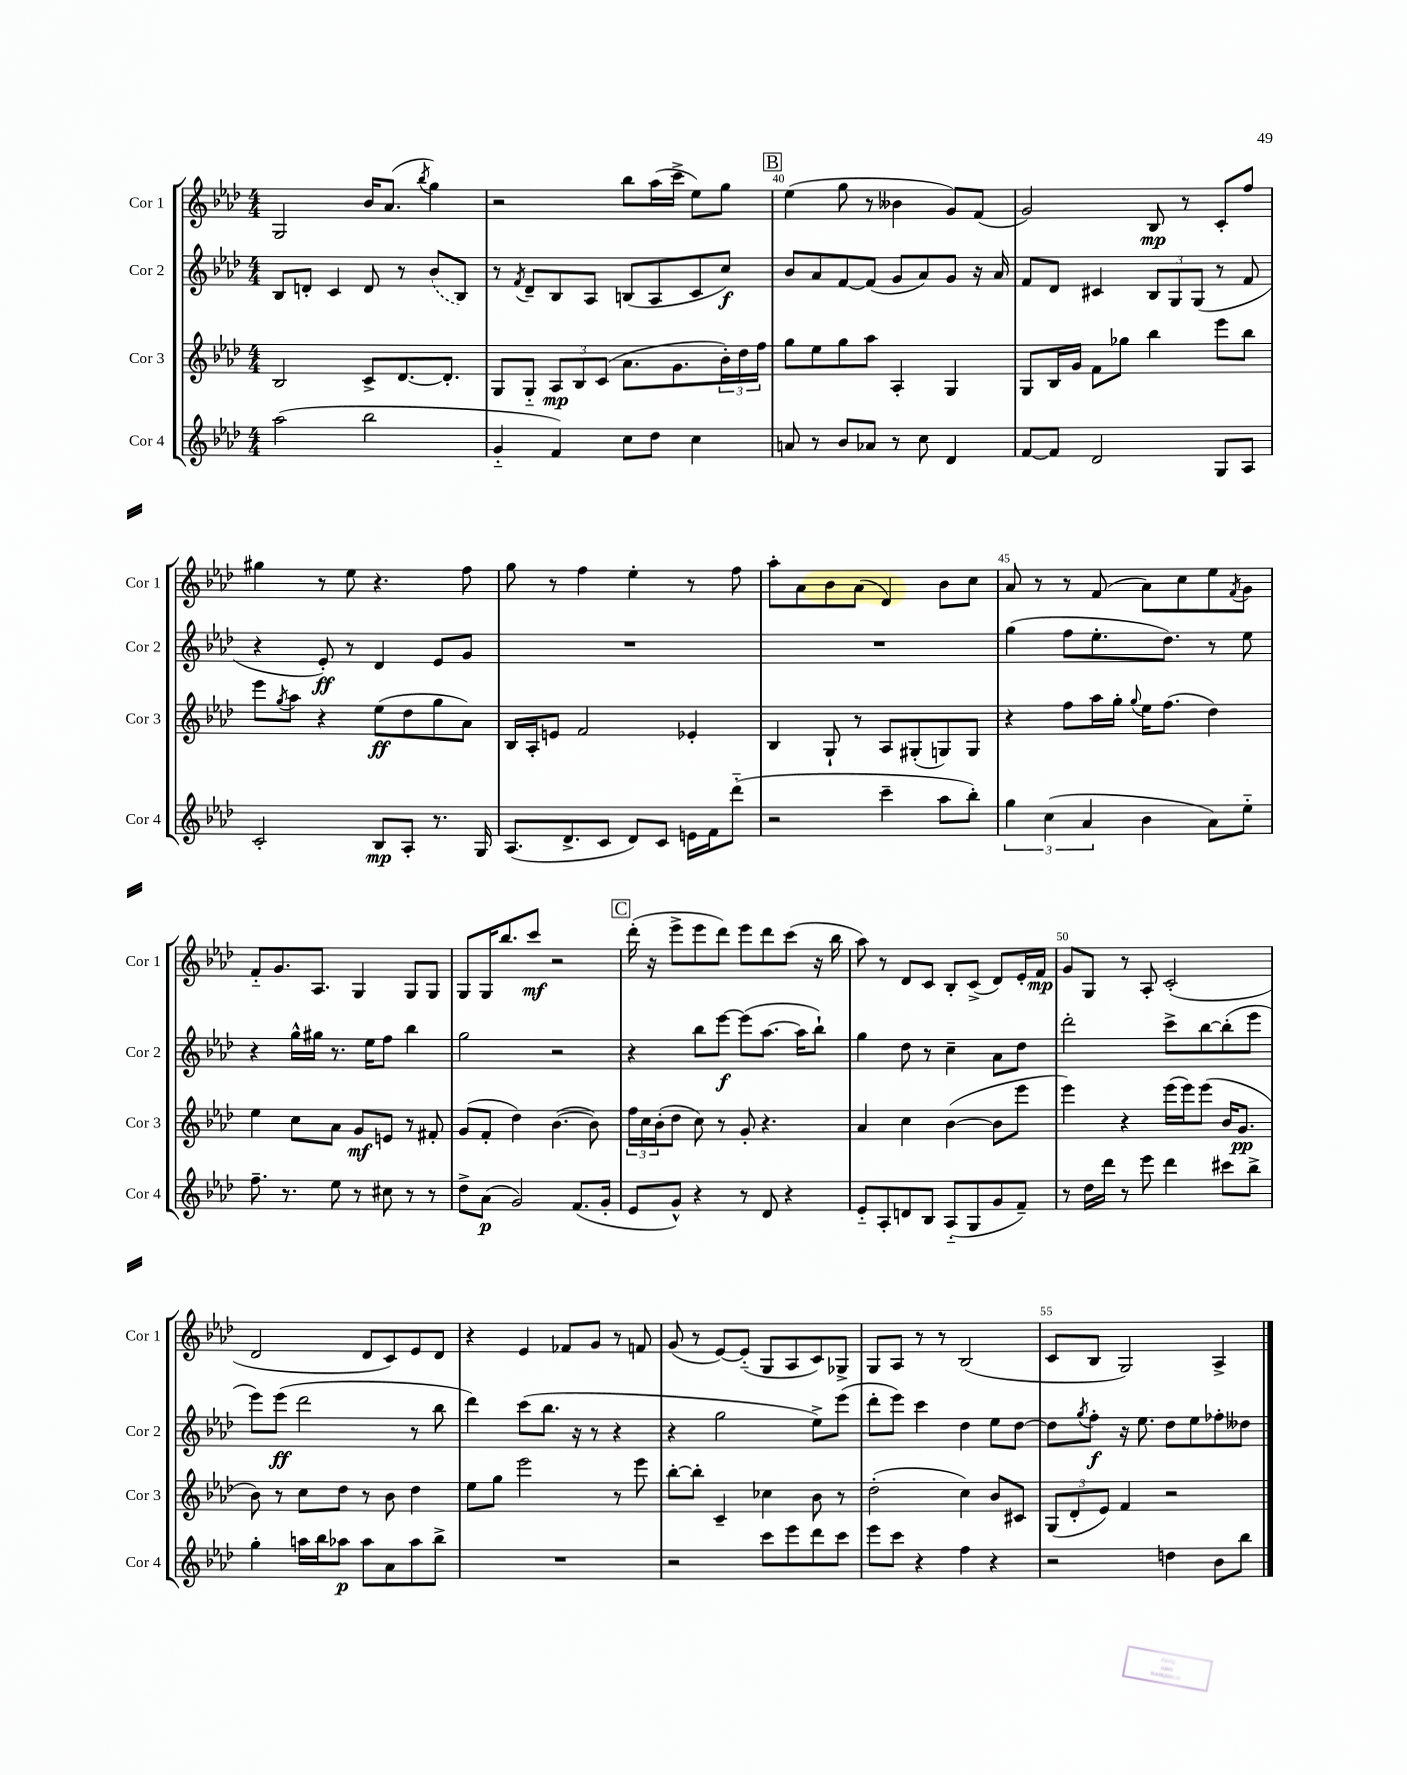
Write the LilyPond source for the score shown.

<<
\new StaffGroup <<
\new Staff = "s0" \with { instrumentName = "Cor 1" shortInstrumentName = "Cor 1" } {
    \clef treble \key aes \major \numericTimeSignature \time 4/4
    g2 bes'16 aes'8.( \acciaccatura { bes''8 } g''4) |
    r2 bes''8 aes''16( c'''16-> ees''8) g''8 |
    \mark \markup { \box "B" } ees''4( g''8 r8 beses'4 g'8) f'8( |
    g'2) bes8\mp r8 c'8-. f''8 |
    gis''4 r8 ees''8 r4. f''8 |
    g''8 r8 f''4 ees''4-. r8 f''8 |
    aes''8-. aes'8 bes'8 aes'8( des'4) bes'8 c''8 |
    aes'8 r8 r8 f'8( aes'8) c''8 ees''8 \acciaccatura { f'8 } g'8 |
    f'8-_ g'8. aes8. g4 g8 g8 |
    g8 g16 bes''8. c'''8\mf r2 |
    \mark \markup { \box "C" } des'''16-.( r16 ees'''8-> ees'''8 des'''8) ees'''8 des'''8 c'''8( r16 bes''16 |
    aes''8) r8 des'8 c'8 bes8-. c'8->( des'8) ees'16-. f'16\mp |
    g'8 g8 r8 aes8-. c'2-.( |
    des'2 des'8 c'8) ees'8 des'8 |
    r4 ees'4 fes'8 g'8 r8 f'8 |
    g'8( r8 ees'8~) ees'8-_( g8 aes8 c'8) ges8-> |
    g8 aes8 r8 r8 bes2( |
    c'8 bes8 g2) aes4-> \bar "|." |
}
\new Staff = "s1" \with { instrumentName = "Cor 2" shortInstrumentName = "Cor 2" } {
    \clef treble \key aes \major \numericTimeSignature \time 4/4
    bes8 d'8-. c'4 d'8 r8 \once \slurDashed bes'8( bes8) |
    r8 \acciaccatura { f'8 } des'8-- bes8 aes8 b8( aes8 c'8 c''8\f) |
    \mark \markup { \box "B" } bes'8 aes'8 f'8~ f'8( g'8 aes'8) g'8 r16 aes'16 |
    f'8 des'8 cis'4 \tuplet 3/2 { bes8 g8 g8( } r8 f'8 |
    r4 ees'8-.\ff) r8 des'4 ees'8 g'8 |
    R1 |
    R1 |
    g''4( f''8 ees''8.-. des''8.) r8 ees''8 |
    r4 g''16-^ gis''16 r8. ees''16 f''8 bes''4 |
    g''2 r2 |
    \mark \markup { \box "C" } r4 bes''8 ees'''8~\f ees'''8( aes''8.~ aes''16 bes''8-!) |
    g''4 des''8 r8 c''4-- aes'8 des''8 |
    des'''2-. c'''8-> bes''8~ bes''8-.( ees'''8 |
    ees'''8) ees'''8\ff( des'''2 r8 bes''8 |
    des'''4) c'''8( bes''8. r16 r8 r4 |
    r4 g''2 ees''8->) ees'''8( |
    des'''8-. ees'''8) c'''4 des''4 ees''8 des''8~ |
    des''8 \acciaccatura { g''8 } f''8-.\f r16 ees''8. des''8 ees''8 fes''8-. deses''8 \bar "|." |
}
\new Staff = "s2" \with { instrumentName = "Cor 3" shortInstrumentName = "Cor 3" } {
    \clef treble \key aes \major \numericTimeSignature \time 4/4
    bes2 c'8-> des'8.~ des'8.-. |
    g8 g8-_ \tuplet 3/2 { aes8\mp bes8 c'8( } aes'8. g'8. \tuplet 3/2 { bes'16-.) des''16 f''16 } |
    \mark \markup { \box "B" } g''8 ees''8 g''8 aes''8 aes4-. g4 |
    g8 bes16 g'16 f'8 ges''8 bes''4 ees'''8 bes''8 |
    ees'''8 \acciaccatura { g''8 } aes''8 r4 ees''8\ff( des''8 g''8 aes'8) |
    bes16 aes16-. e'8 f'2 ees'4-. |
    bes4 g8-! r8 aes8 gis8-.( g8) g8 |
    r4 f''8 aes''16 g''16-. \appoggiatura { g''8 } ees''16 f''8.( des''4) |
    ees''4 c''8 aes'8 g'8\mf e'8 r8 fis'8-. |
    g'8( f'8-. des''4) bes'4.~( bes'8) |
    \mark \markup { \box "C" } \tuplet 3/2 { f''16 c''16 bes'16-.( } des''8 c''8) r8 g'8-. r4. |
    aes'4 c''4 bes'4~( bes'8 ees'''8 |
    ees'''4) r4 ees'''16( ees'''16) ees'''8( bes'16 g'8.\pp |
    bes'8) r8 c''8 des''8 r8 bes'8 des''4 |
    ees''8 g''8 ees'''2 r8 ees'''8 |
    bes''8~-. bes''8-. c'4-- ces''4 bes'8 r8 |
    des''2-.( c''4) bes'8 cis'8 |
    \tuplet 3/2 { g8( des'8-. ees'8) } f'4 r2 \bar "|." |
}
\new Staff = "s3" \with { instrumentName = "Cor 4" shortInstrumentName = "Cor 4" } {
    \clef treble \key aes \major \numericTimeSignature \time 4/4
    aes''2( bes''2 |
    g'4-_ f'4) c''8 des''8 c''4 |
    \mark \markup { \box "B" } a'8 r8 bes'8 aes'8 r8 c''8 des'4 |
    f'8~ f'8 des'2 g8 aes8 |
    c'2-. bes8\mp aes8-. r8. g16 |
    aes8.( des'8.-> c'8 des'8) c'8 e'16 f'16 des'''8-_( |
    r2 c'''4-- aes''8 bes''8-.) |
    \tuplet 3/2 { g''4 c''4( aes'4 } bes'4 aes'8) ees''8-_ |
    f''8.-- r8. ees''8 r8 cis''8 r8 r8 |
    des''8-> aes'8\p( g'2) f'8.( g'16-. |
    \mark \markup { \box "C" } ees'8 g'8-^) r4 r8 des'8 r4 |
    ees'8-_ aes8-. d'8 bes8 aes8-_( g8 g'8 f'8--) |
    r8 des''16 des'''16 r8 ees'''8 des'''4 cis'''8 bes''8-> |
    g''4-. a''16 bes''16 aes''8\p aes''8 aes'8 aes''8 bes''8-> |
    R1 |
    r2 c'''8 ees'''8 des'''8 c'''8 |
    ees'''8 c'''8 r4 f''4 r4 |
    r2 d''4 bes'8 bes''8 \bar "|." |
}
>>
>>
\layout { \context { \Score currentBarNumber = #38 \override BarNumber.break-visibility = ##(#f #t #t) barNumberVisibility = #(every-nth-bar-number-visible 5) } }
